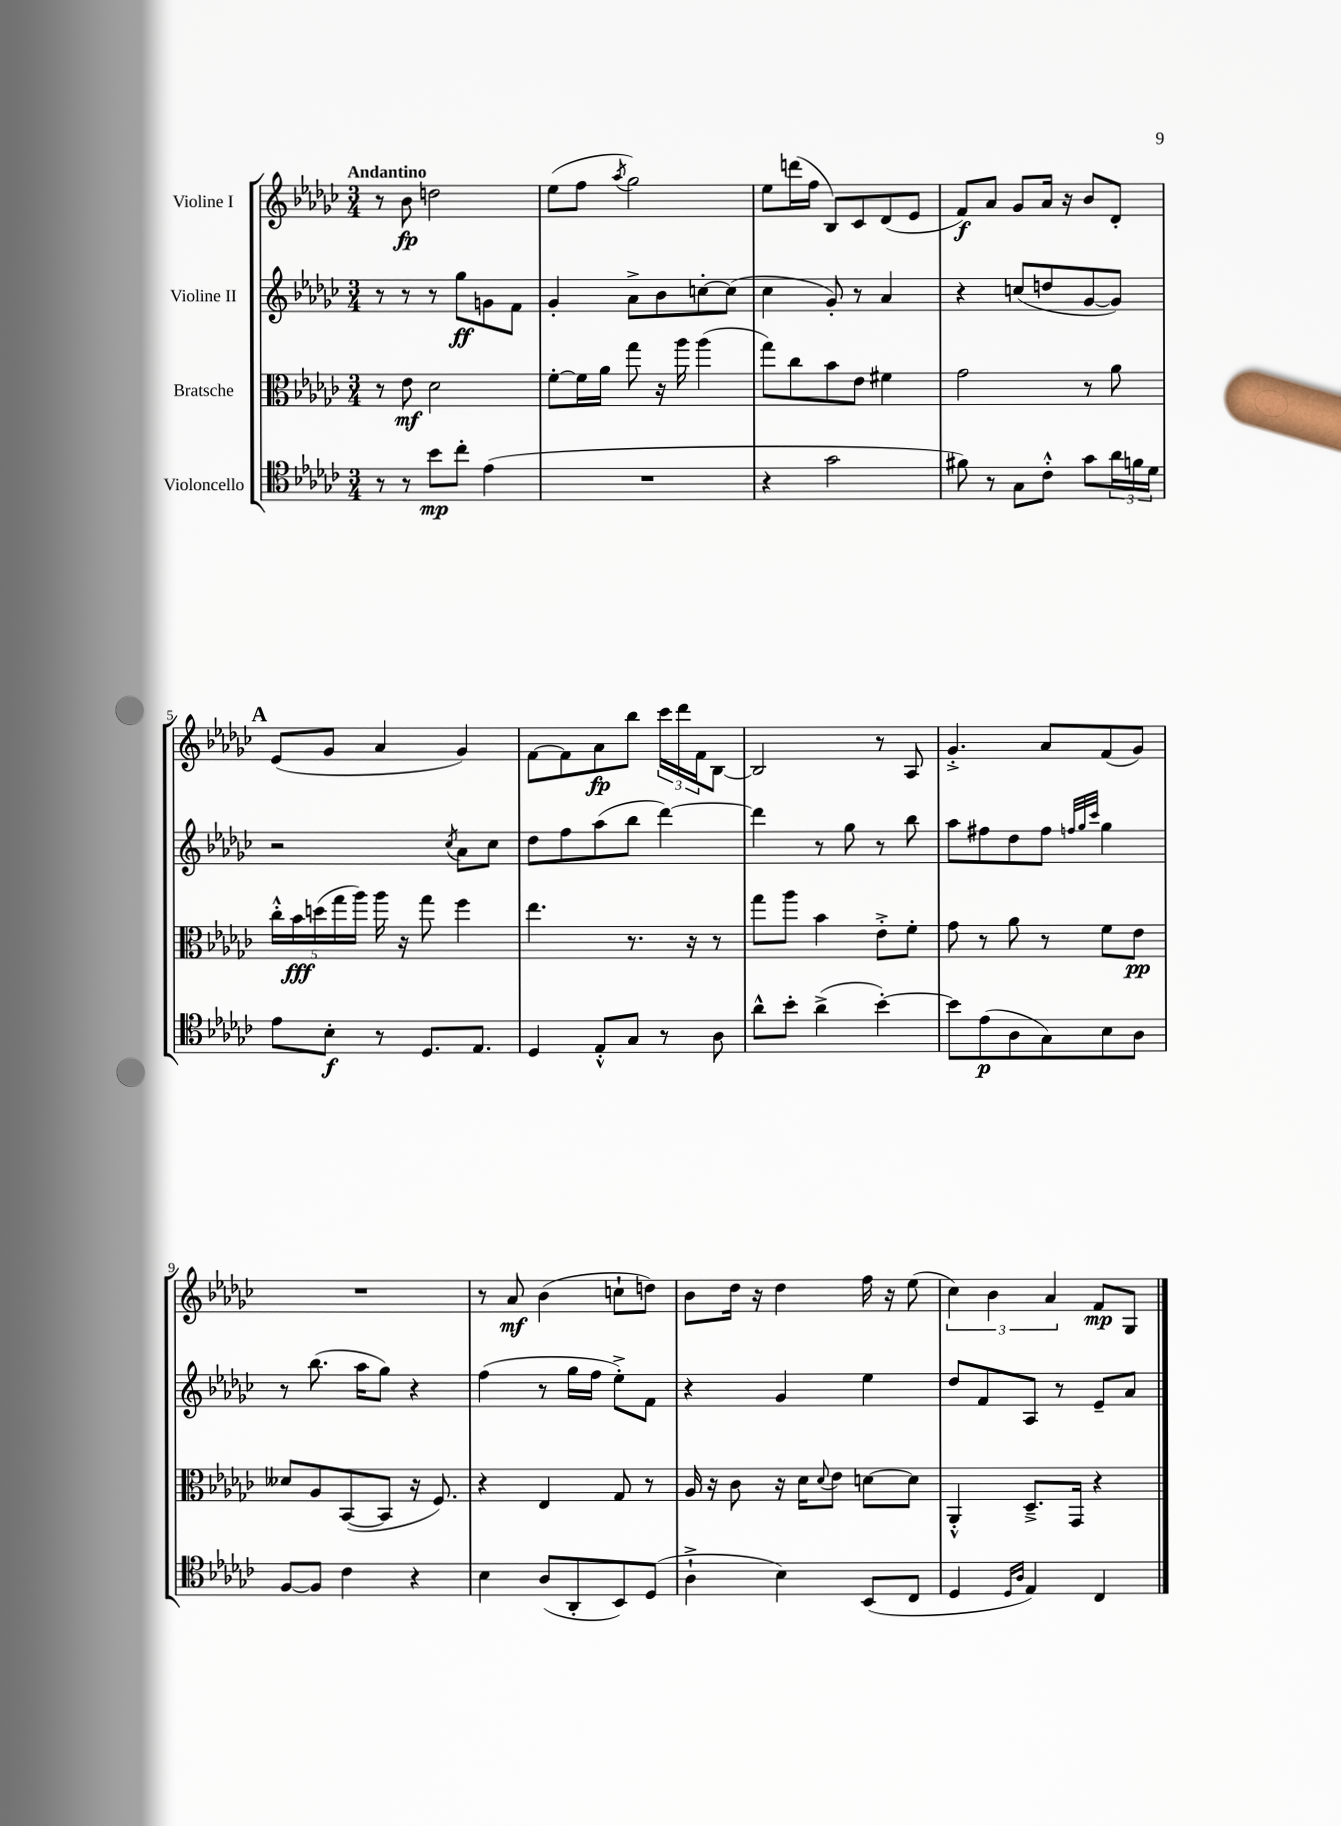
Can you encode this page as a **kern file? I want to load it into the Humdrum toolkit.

**kern	**kern	**kern	**kern
*staff4	*staff3	*staff2	*staff1
*clefC4	*clefC3	*clefG2	*clefG2
*k[b-e-a-d-g-c-]	*k[b-e-a-d-g-c-]	*k[b-e-a-d-g-c-]	*k[b-e-a-d-g-c-]
*M3/4	*M3/4	*M3/4	*M3/4
8r	8r	8r	8r
8r	8e-\	8r	8b-\
8b-\L	2d-\	8r	2dd\
8cc-'\J	.	8gg-\L	.
(4e-\	.	8g\	.
.	.	8f\J	.
=	=	=	=
2.r	[8f'\L	4g-'/	(8ee-\L
.	16f\]L	.	8ff\J
.	16a-\JJ	.	.
.	.	.	8qaa-/
.	8gg-\	8a-^\L	2gg-\)
.	16r	8b-\	.
.	16aa-\	.	.
.	(4aa-\	[8cc'\	.
.	.	(8cc\]J	.
=	=	=	=
4r	8gg-\L)	4cc-\	8ee-\L
.	8cc-\	.	(16ddd\L
.	.	.	16ff\JJ
2g-\	8b-\	8g-'/)	8B-/L)
.	8e-\J	8r	8c-/
.	4f#\	4a-/	(8d-/
.	.	.	8e-/J
=	=	=	=
8f#\)	2g-\	4r	8f/L)
8r	.	.	8a-/J
8G-\L	.	(8cc/L	8g-/L
8c-'^^\J	.	8dd/	16a-/Jk
.	.	.	16r
8g-\L	8r	[8g-/	8b-/L
24a-\L	8a-\	8g-/]J)	8d-'/J
24f\	.	.	.
24d-\JJ	.	.	.
=	=	=	=
8e-\L	20cc-'^^\LL	2r	(8e-/L
.	20b-\	.	.
.	(20dd\	.	.
8B-'\J	.	.	8g-/J
.	20gg-\	.	.
.	20aa-\JJ)	.	.
8r	16aa-\	.	4a-/
.	16r	.	.
8.D-/L	8gg-\	.	.
.	.	8qcc-/	.
.	4ff\	8a-\L	4g-/)
8.E-/J	.	.	.
.	.	8cc-\J	.
=	=	=	=
4D-/	4.ee-\	8dd-\L	[8f\L
.	.	8ff\	8f\]
8E-'^^/L	.	(8aa-\	8a-\
8G-/J	8.r	8bb-\J	8bb-\J
8r	.	[4ddd-\)	24ccc-\LL
.	.	.	24ddd-\
.	16r	.	.
.	.	.	24f\J
8A-\	8r	.	[8B-\J
=	=	=	=
8a-^^\L	8gg-\L	4ddd-\]	2B-/]
8b-'\J	8aa-\J	.	.
(4a-^\	4b-\	8r	.
.	.	8gg-\	.
[4b-'\)	8e-'^\L	8r	8r
.	8f'\J	8bb-\	8A-/
=	=	=	=
8b-\]L	8g-\	8aa-\L	4.g-'^/
(8e-\	8r	8ff#\	.
8A-\	8a-\	8dd-\	.
8G-\)	8r	8ff#\J	8a-/L
.	.	32qqff/LLL	.
.	.	32qqgg-/	.
.	.	32qqccc-/JJJ	.
8B-\	8f\L	4gg-\	(8f/
8A-\J	8e-\J	.	8g-/J)
=	=	=	=
[8F/L	8d--/L	8r	2.r
8F/]J	8A-/	(8.bb-\	.
4c-\	([8BB-/	.	.
.	.	16aa-\LK	.
.	8BB-/]J	8gg-\J)	.
4r	16r	4r	.
.	8.F/)	.	.
=	=	=	=
4B-\	4r	(4ff\	8r
.	.	.	8a-/
(8A-/L	4E-/	8r	(4b-\
8AA-'/	.	16gg-\LL	.
.	.	16ff\JJ	.
8BB-/)	8G-/	8ee-'^\L)	8cc`\L
(8D-/J	8r	8f\J	8dd\J)
=	=	=	=
4A-`^\	16A-/	4r	8b-\L
.	16r	.	.
.	8c-\	.	16dd-\Jk
.	.	.	16r
4B-\)	16r	4g-/	4dd-\
.	16d-\LK	.	.
.	8qqd-/	.	.
.	8e-\J	.	.
(8BB-/L	[8d\L	4ee-\	16ff\
.	.	.	16r
8C-/J	8d\]J	.	(8ee-\
=	=	=	=
4D-/	4AA-'^^/	8dd-/L	6cc-\)
.	.	8f/	.
.	.	.	6b-\
16qqD-/LL	.	.	.
16qqA-/JJ	.	.	.
4E-/)	8.D-~^/L	8A-/J	.
.	.	.	6a-/
.	.	8r	.
.	16GG-/Jk	.	.
4C-/	4r	8e-~/L	8f/L
.	.	8a-/J	8G-/J
==	==	==	==
*-	*-	*-	*-
